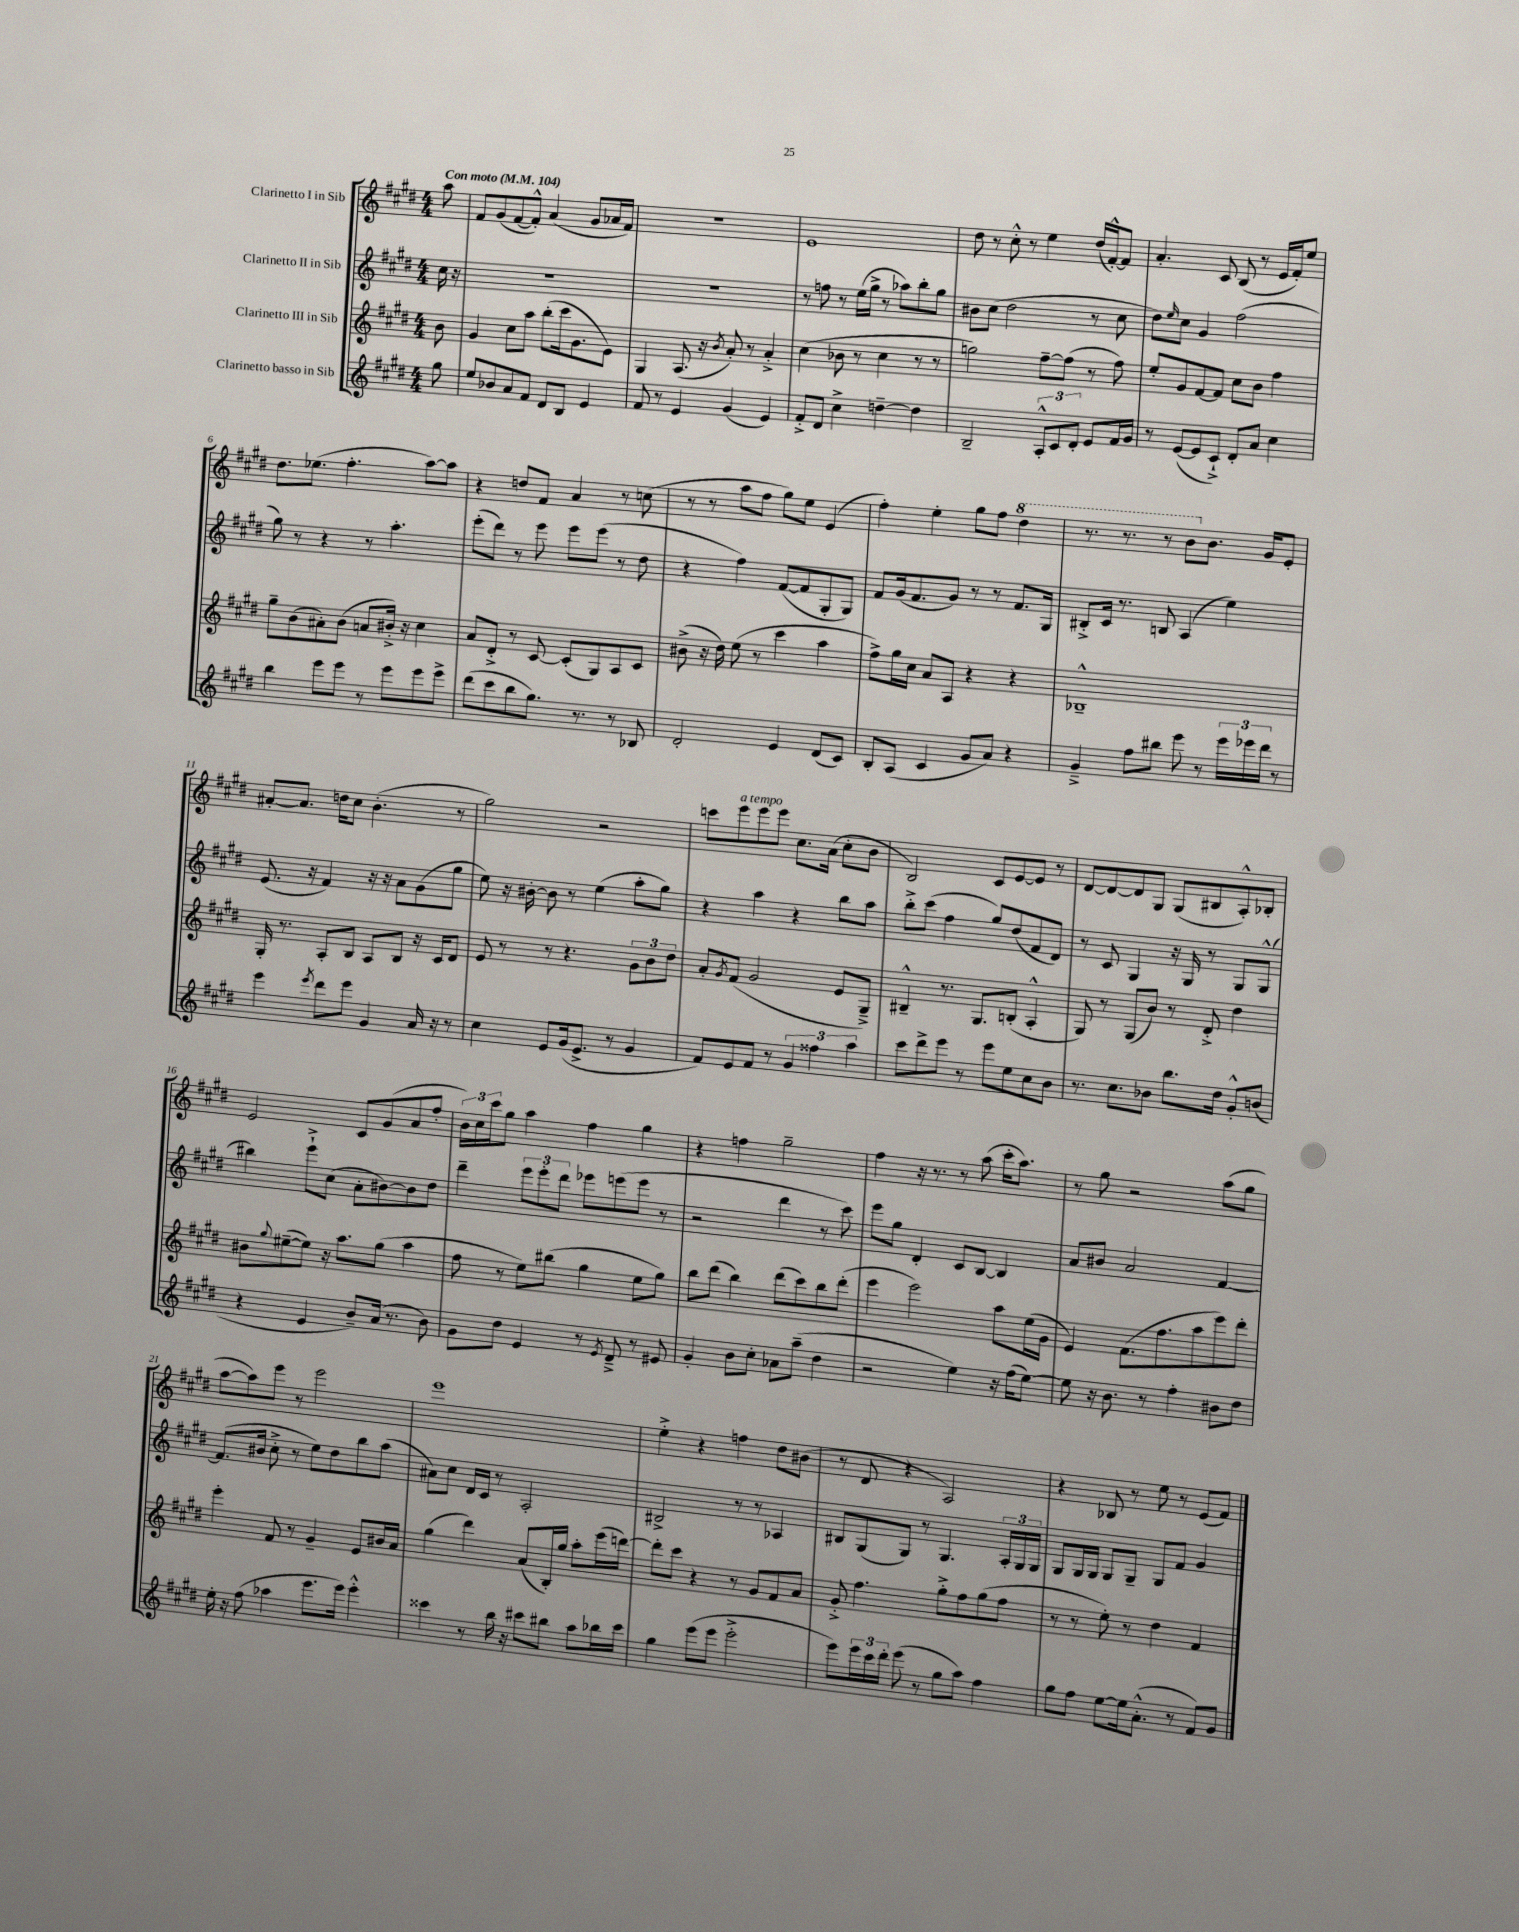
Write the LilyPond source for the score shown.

<<
\new StaffGroup <<
\new Staff = "s0" \with { instrumentName = "Clarinetto I in Sib" } {
    \clef treble \key e \major \numericTimeSignature \time 4/4 \partial 8 \tempo "Con moto" 4 = 104
    a''8 |
    fis'8 gis'8( fis'8~ fis'8-.-^) a'4( gis'8 aes'16 fis'16) |
    R1 |
    e'1 |
    dis''8 r8 cis''8-.-^ r8 e''4 dis''16( fis'16~-.-^) fis'8 |
    a'4.-. cis'8 b8( r8 e'16 fis'16-.) e''8 |
    dis''8. ees''8.( fis''4.-. a''8~) a''8 |
    r4 d''8 fis'8 a'4 r8 c''8( |
    r8 r8 a''8 fis''8 gis''8) e''8 e'4( |
    fis''4-.) e''4-. gis''8 fis''8 \ottava #1 dis'''4 |
    r8. r8. r8 b''8 \ottava #0 b'8. gis'16 e'8-. |
    ais'8~-. ais'8. d''16 cis''8 b'4.-.( r8 |
    gis''2) r2 |
    c'''8 e'''8^\markup { \italic "a tempo" } e'''8 e'''8 cis''8. a'16( cis''8-. b'8 |
    b2) cis'8 e'8~ e'8 r8 |
    dis'8~ dis'8~ dis'8 gis8 gis8( bis8 a8-.-^) bes8-. |
    e'2 cis'8 gis'8( a'8 fis''8-. |
    \tuplet 3/2 { b'16) cis''16 cis'''16 } gis''8 a''4 fis''4 gis''4 |
    r4 f''4 gis''2-- |
    fis''4 r16 r8. r8 a''8( cis'''16-. a''8.) |
    r8 gis''8 r2 a''8( gis''8 |
    a''8~ a''8) e'''8 r8 e'''2 |
    e'''1 |
    e''4-.-> r4 f''4 dis''8 bis'8( |
    r8 dis'8 r4 a2) |
    r4 bes8 r8 e''8 r8 e'8( fis'8) \bar "|." |
}
\new Staff = "s1" \with { instrumentName = "Clarinetto II in Sib" } {
    \clef treble \key e \major \numericTimeSignature \time 4/4 \partial 8
    cis''16 r16 |
    R1 |
    R1 |
    r8 f''8 r8 e''16( gis''16-> r8 aes''8) b''8-. gis''8 |
    bis'8 cis''8( dis''2 r8 cis''8 |
    dis''8) \grace { e''16 } cis''8 gis'4 fis''2( |
    gis''8) r8 r4 r8 a''4.-. |
    e'''8-.( dis'''8) r8 e'''8 e'''8 e'''8( r8 dis''8 |
    r4 fis''4) fis'8~( fis'8 gis8-. gis8) |
    fis'8 gis'16( fis'8. gis'8) r8 r8 fis'8. gis16 |
    bis8-.-> cis'16 r8. b8 a4( e''4) |
    e'8.( r16 fis'4) r16 r16 a'8 gis'8( gis''8 |
    e''8) r16 bis'16~-. bis'8 r8 e''4( a''8-. gis''8) |
    r4 a''4 r4 b''8 a''8 |
    b''8-.-> cis'''8( fis''4 gis''8) dis''8( fis'8 dis'8) |
    r8 cis'8 gis4 r16 gis16 r8 gis8 gis8-^( |
    bis''4) e'''8-!-> cis''8( a'8-. bis'8~) bis'8 dis''8 |
    dis'''4-- \tuplet 3/2 { e'''8 e'''8-. dis'''8 } ees'''8 e'''8( e'''8 r8 |
    r2 dis'''4 r8 cis'''8) |
    e'''8 gis''8 dis'4-. cis'8 b8~ b4 |
    a'8 bis'8 a'2 fis'4~ |
    fis'8.( bis'16 cis''8-.-> r8 e''8) dis''8 b''8 a''8( |
    ais'8) cis''8 dis'16 cis'16 r8 a2-. |
    bis2-> r8 r8 aes4 |
    bis8 gis8( gis8) r8 gis4. \tuplet 3/2 { a16-. gis16 gis16 } |
    gis8 gis16 gis16 gis8 gis8-- gis8 fis'8 gis'4 \bar "|." |
}
\new Staff = "s2" \with { instrumentName = "Clarinetto III in Sib" } {
    \clef treble \key e \major \numericTimeSignature \time 4/4 \partial 8
    b'8 |
    gis'4 cis''8 a''8 b''8-.( cis'''16 gis'8. e'8) |
    gis4 a8.( r16 \acciaccatura { b'8 } a'8-.) r8 a'4-.-> |
    cis''4( bes'8 r8 cis''4 r8 r8 |
    g''2) fis''8~-- fis''8( r8 fis''8) |
    e''8-. gis'8 fis'8~ fis'8 cis''8 b'8 fis''4 |
    gis''8-- b'8( ais'8-.) b'8( a'8 bis'16-.->) r16 cis''4 |
    a'8 dis'8-.-> r8 cis'8~ cis'8-.( gis8) a8 cis'8 |
    bis'8->( r16 dis''16) e''8( r8 cis'''4 a''4 |
    fis''8->) gis''16 cis''16 a'8 a8 r4 r4 |
    bes1---^ |
    gis16-. r8. a8-. b8 a8 b8 r16 cis'16 dis'8 |
    e'8 r8 r8 r4. \tuplet 3/2 { gis'8 b'8 dis''8 } |
    a'8-. \acciaccatura { gis'8 } fis'8( gis'2 e'8 gis8--->) |
    bis4---^ r8. gis8. b8-.( a4-.-^ |
    gis8) r8 gis8( b'8) r8 dis'8-.-> dis''4 |
    bis'8 \appoggiatura { gis''8 } eis''8~--( eis''8) r16 a''8. gis''8( a''4 |
    fis''8 r8 e''8) bis''8( gis''4 e''8 gis''8) |
    b''8 dis'''8( b''4) dis'''8( cis'''8) b''8 dis'''8-.( |
    e'''4 e'''2) a''8 e''16( gis'16 |
    e'4) fis'8.( fis''8. a''8 e'''8) dis'''8-. |
    e'''4-. fis'8 r8 gis'4-- e'8 bis'16 a'16 |
    gis''4( dis'''4) a'8( b16-.) gis''16 a''8-. e'''16( d'''16~) |
    d'''8-. cis'''8 r4 r8 gis'8 fis'8 a'8 |
    gis'8-.-> fis''4. gis''8-.-> fis''8 gis''8( fis''8 |
    r8 r8 e''8-.) r8 dis''4 fis'4 \bar "|." |
}
\new Staff = "s3" \with { instrumentName = "Clarinetto basso in Sib" } {
    \clef treble \key e \major \numericTimeSignature \time 4/4 \partial 8
    gis''8 |
    e''8 bes'8 a'8 fis'8 dis'8 b8 e'4 |
    fis'8 r8 e'4 gis'4( e'4) |
    fis'8-.-> dis'8 cis''4-> d''4~-- d''4 |
    b2-- \tuplet 3/2 { a8-.-^ cis'8 dis'8-. } e'8 fis'16 gis'16 |
    r8 e'8~( e'8 cis'8-!->) dis'8-. a'8 cis''4 |
    b''4 e'''8 e'''8 r8 e'''8 e'''8 e'''8-> |
    dis'''8( cis'''8 b''8 gis''8.) r8. r8 bes8 |
    dis'2-. e'4 dis'8( cis'8) |
    b8-. a8( cis'4 gis'8 a'8) r4 |
    gis'4---> fis''8 bis''8 e'''8 r8 \tuplet 3/2 { e'''16 ees'''16 dis'''16 } r8 |
    e'''4 \acciaccatura { e'''8 } dis'''8 e'''8 gis'4 a'16 r16 r8 |
    cis''4 e'8 gis'16( e'8.-> r8 gis'4 |
    fis'8) e'8 fis'8 r8 \tuplet 3/2 { gis'4 fisis''4 a''4 } |
    cis'''8 dis'''8-> e'''8 r8 e'''8 e''8 cis''8 b'8 |
    r8. cis''8. bes'8 b''8. dis''16 gis'8-.-^ b'8( |
    r4 e'4 b'8--) a'16( r8. b'8) |
    gis'8 dis''8 e'4 r8 \acciaccatura { e'8 } dis'8---> r8 eis'8 |
    gis'4-. b'8 cis''8-. aes'8 a''8--( dis''4 |
    r2 e''4) r16 fis''16( e''8~) |
    e''8 r16 b'8. r8 fis''4-. bis'8 dis''8 |
    e''16-. r16 fis''8( aes''4 e'''8. e'''16) e'''4-.-^ |
    cisis'''4 r8 b''16 r16 cis'''8 bis''8 a''8 bes''16 cis'''16 |
    gis''4 e'''8( e'''8 e'''2-.-> |
    e'''8) \tuplet 3/2 { e'''16 cis'''16 dis'''16-. } e'''8( r8 gis''8 a''8) fis''4 |
    gis''8 fis''8 e''8~ e''16 a'8.-.-^( r8 fis'8) gis'8 \bar "|." |
}
>>
>>
